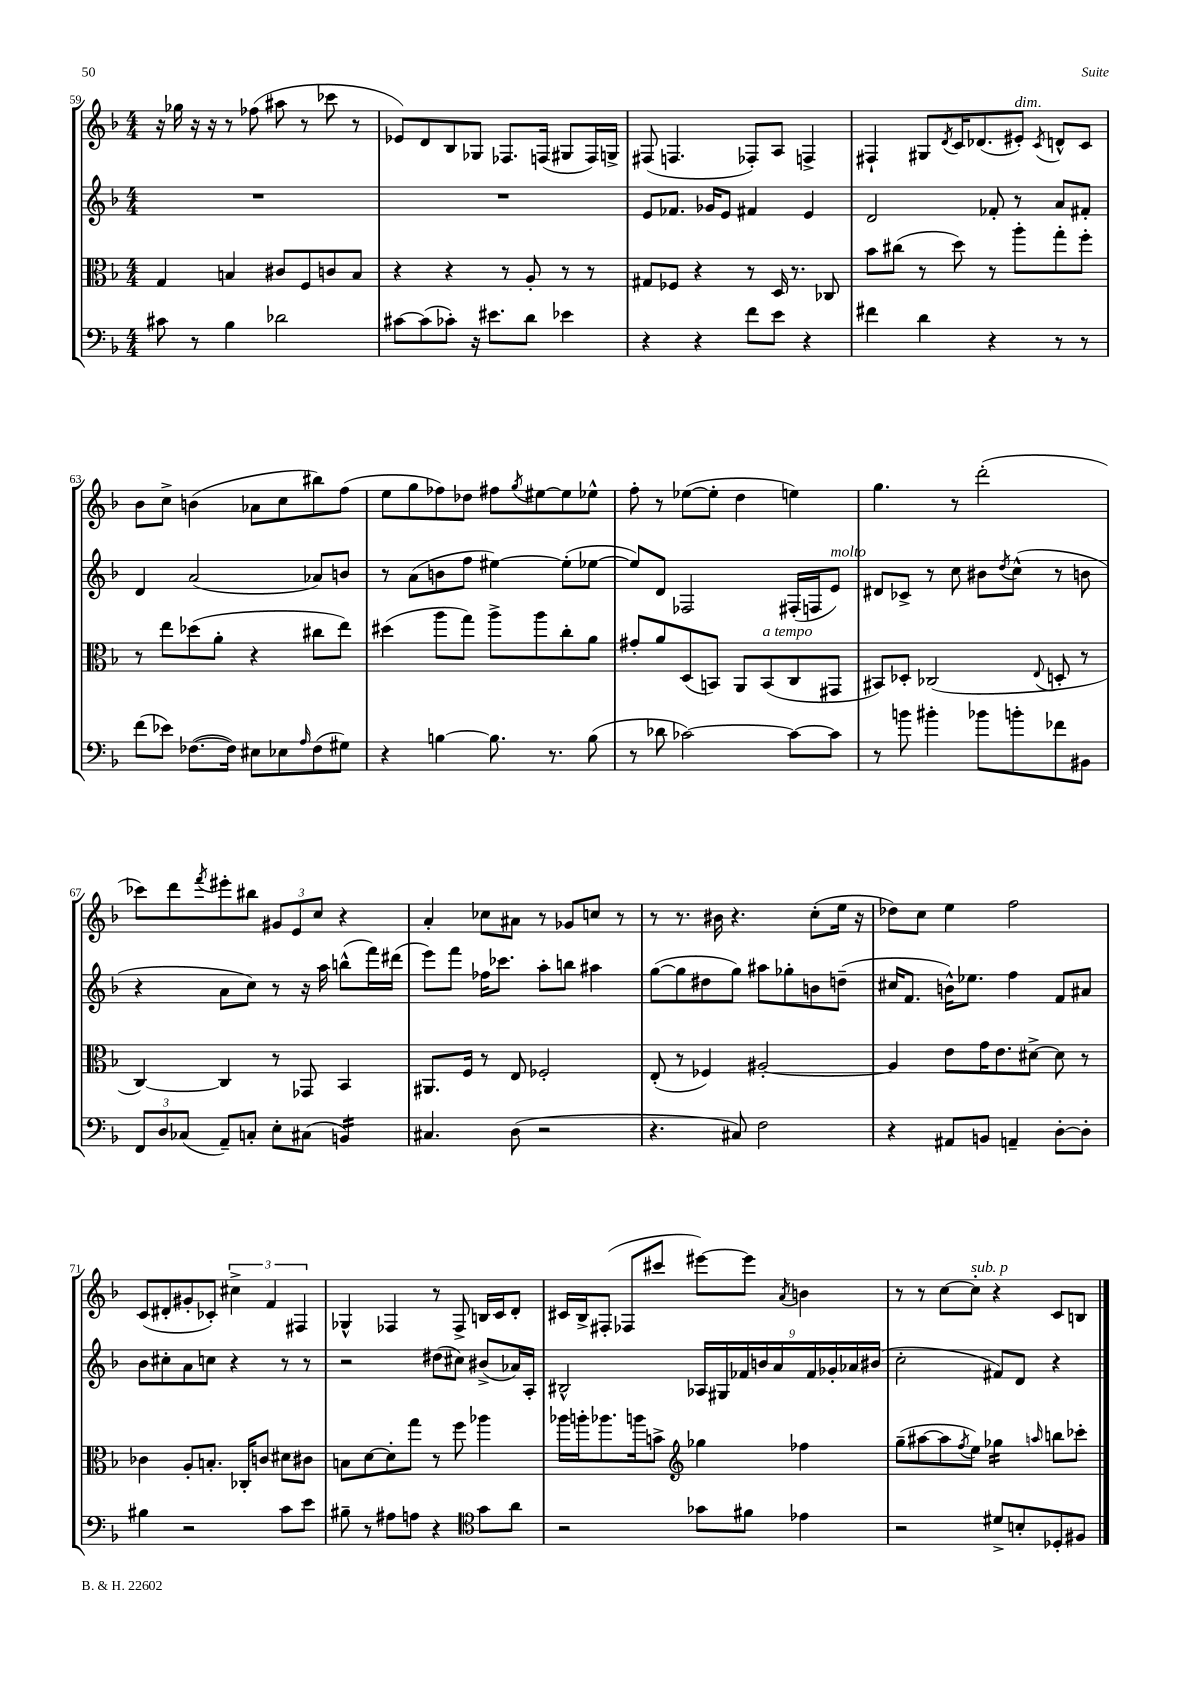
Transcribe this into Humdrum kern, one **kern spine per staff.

**kern	**kern	**kern	**kern
*staff4	*staff3	*staff2	*staff1
*clefF4	*clefC3	*clefG2	*clefG2
*k[b-]	*k[b-]	*k[b-]	*k[b-]
*M4/4	*M4/4	*M4/4	*M4/4
8c#	4G	1r	16r
.	.	.	16gg-
8r	.	.	16r
.	.	.	16r
4B-	4B	.	8r
.	.	.	(8ff-
2d-	8c#	.	8aa#
.	8F	.	8r
.	8c	.	8ccc-
.	8B	.	8r
=	=	=	=
[8c#	4r	1r	8e-)
(8c#]	.	.	8d
8c-')	4r	.	8B-
16r	.	.	8G-
8.e#	.	.	.
.	8r	.	8.F-
8d	8A'	.	.
.	.	.	(16F
4e-	8r	.	8G#
.	8r	.	16F)
.	.	.	16G^
=	=	=	=
4r	8G#	8e	(8F#
.	8F-	8.f-	4.F
4r	4r	.	.
.	.	16g-	.
.	.	8e	.
8f	8r	4f#	8F-')
8e	16D	.	8A
.	8.r	.	.
4r	.	4e	4F^
.	8C-	.	.
=	=	=	=
4f#	8b-	2d	4F#`
.	(8cc#	.	.
4d	8r	.	8G#
.	.	.	8qd
.	8dd)	.	16c
.	.	.	(8.d-
4r	8r	8f-'	.
.	8aa'	8r	8e#')
.	.	.	8qc
8r	8gg'	8a	8d^^
8r	8ff'	8f#'	8c
=	=	=	=
(8f	8r	4d	8b-
8e-)	8ee	.	8cc^
([8.F-	(8dd-	(2a	(4b
.	8a'	.	.
16F-])	.	.	.
8E#	4r	.	8a-
8E-	.	.	8cc
16qqA	.	.	.
(8F-	8cc#	8a-)	8bb#)
8G#)	8ee)	8b	(8ff
=	=	=	=
4r	(4dd#	8r	8ee
.	.	(8a	8gg
[4B	8aa	8b	8ff-)
.	8gg)	8ff	8dd-
8.B]	8aa^	[4ee#)	8ff#
.	.	.	8qgg
.	8aa	.	[8ee#
8.r	.	.	.
.	8cc'	(8ee#']	8ee#]
(8B	8a	[8ee-	8ee-^^
=	=	=	=
8r	8g#'	8ee-])	8ff'
8d-	8a	8d	8r
[2c-)	(8D	2F-	([8ee-
.	8BB)	.	8ee-']
.	8AA	.	4dd
.	(8BB	.	.
8c-_	8C	(16F#'	4ee)
.	.	16F	.
8c-]	8GG#	8e)	.
=	=	=	=
8r	8BB#)	8d#	4.gg
8b	8D-'	8c-^	.
4b#'	(2C-	8r	.
.	.	8cc	8r
8b-	.	8b#	(2ddd'
.	.	8qdd	.
8b'	.	(8cc^^	.
.	8qqE	.	.
8f-	8D'	8r	.
8BB#	8r	8b	.
=	=	=	=
12FF	[4C)	4r	8ccc-)
12D	.	.	.
.	.	.	8ddd
(12C-	.	.	.
.	.	.	8qfff
8AA~)	4C]	8a	8eee#'
8C'	.	8cc)	8bb#
8E'	8r	8r	12g#
.	.	.	12e
(8C#	8GG-	16r	.
.	.	.	12cc
.	.	16aa	.
4BB)	4BB-	(8bb^^	4r
.	.	16fff)	.
.	.	(16ddd#	.
=	=	=	=
4.C#	8.AA#	8eee)	4a'
.	.	8fff	.
.	16F	.	.
.	8r	16ff-	8cc-
.	.	8.ccc-	.
(8D	8E	.	8a#
2r	2F-'	8aa'	8r
.	.	8bb	8g-
.	.	4aa#	8cc
.	.	.	8r
=	=	=	=
4.r	(8E'	([8gg	8r
.	8r	8gg]	8.r
.	4F-)	8dd#	.
.	.	.	16b#
8C#)	.	8gg)	4.r
2F	[2A#'	8aa#	.
.	.	8gg-'	.
.	.	8b	(8cc'
.	.	(8dd~	16ee
.	.	.	16r
=	=	=	=
4r	4A#]	16cc#	8dd-)
.	.	8.f	.
.	.	.	8cc
8AA#	8e	16b^^)	4ee
.	.	8.ee-	.
8BB	16g	.	.
.	8.e	.	.
4AA~	.	4ff	2ff
.	[8d#^	.	.
[8D'	8d#]	8f	.
8D']	8r	8a#	.
=	=	=	=
4B#	4c-	8b-	(8c
.	.	8cc#'	8d#'
2r	8A'	8a	8g#'
.	8.B'	8cc	8c-')
.	.	4r	6cc#^
.	16C-'	.	.
.	8c	.	.
.	.	.	6f
8c	8d#	8r	.
.	.	.	6F#
8e	8c#	8r	.
=	=	=	=
8B#~	8B	2r	4G-^^
8r	[8d	.	.
8A#	8d']	.	4F-
8A	8gg	.	.
4r	8r	(8dd#	8r
.	8ff	8cc#)	8F-^
*clefC4	*	*	*
8g	4aa-	(8b#^	16B
.	.	.	16c
8a	.	16a-)	8d'
.	.	16A'	.
=	=	=	=
2r	16aa-	2B#^^	16c#
.	16aa'	.	16B-^
.	8.aa-	.	(8F#'
.	.	.	8F-
.	16aa	.	.
.	8b^	.	8ccc#
*	*clefG2	*	*
8g-	4gg-	18A-	[8eee#)
.	.	18G#	.
.	.	18f-	.
8f#	.	.	8eee#]
.	.	18b	.
.	.	18a	.
.	.	.	8qa
4e-	4ff-	.	4b
.	.	18f-	.
.	.	18g-'	.
.	.	18a-	.
.	.	(18b#	.
=	=	=	=
2r	(8gg~	2cc'	8r
.	[8aa#	.	8r
.	8aa#]	.	[8cc
.	8qff	.	.
.	8ee)	.	8cc']
8d#^	4gg-	8f#)	4r
8B'	.	8d	.
.	16qqaa	.	.
8D-'	8bb	4r	8c
8F#	8ccc-'	.	8B
==	==	==	==
*-	*-	*-	*-
